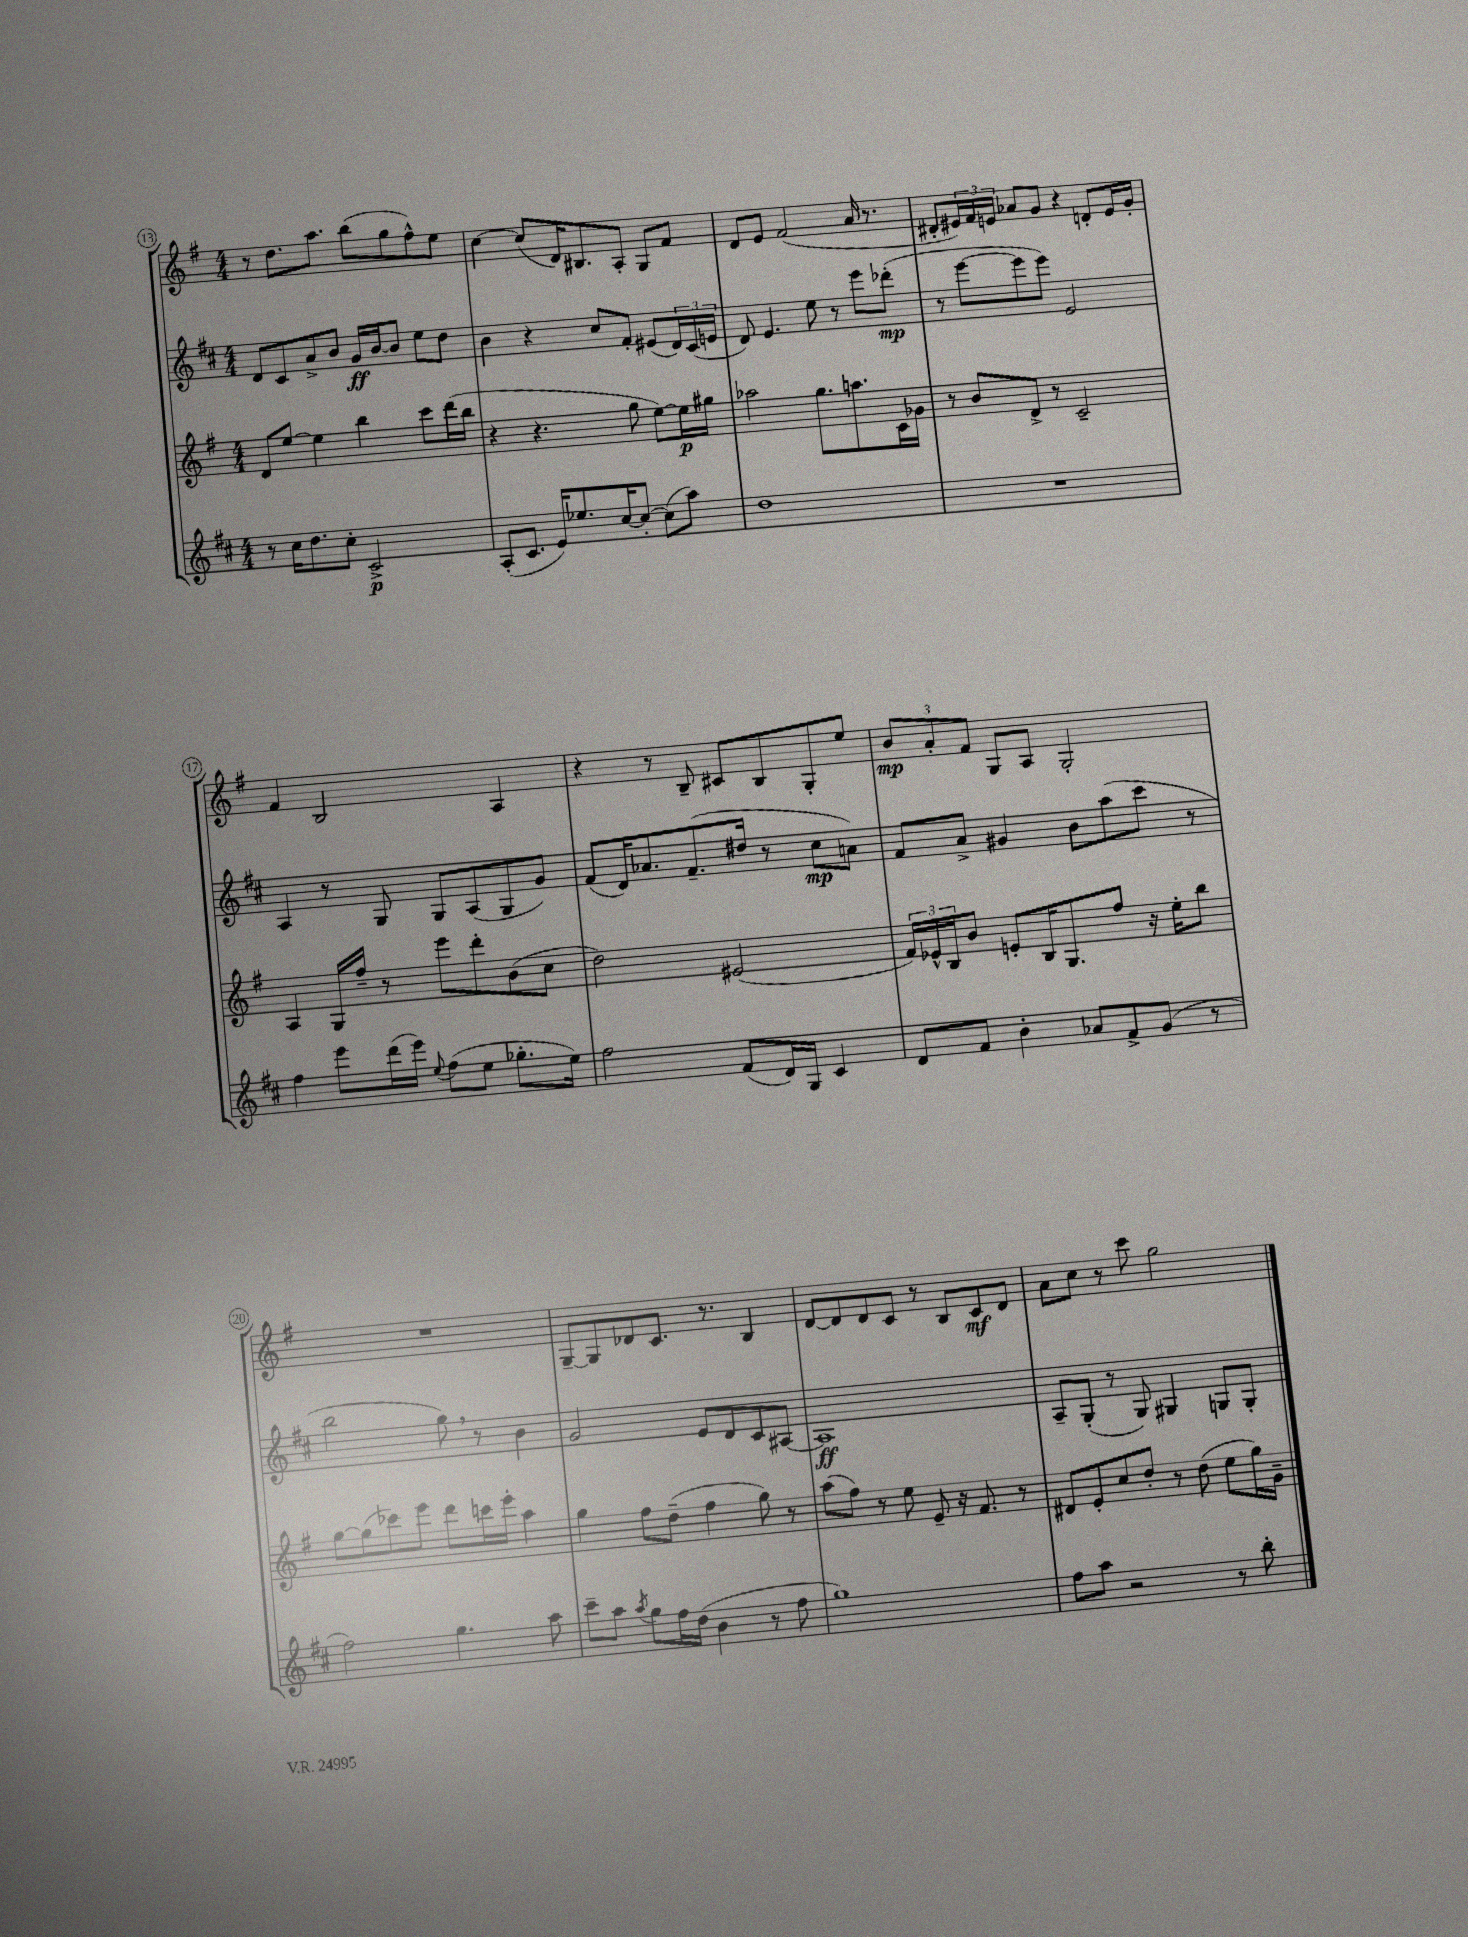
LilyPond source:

<<
\new StaffGroup <<
\new Staff = "s0" {
    \clef treble \key g \major \numericTimeSignature \time 4/4
    r8 d''8. a''8. b''8( g''8 fis''8-^) e''8 |
    c''4~ c''8( d'16) bis8. a8-. g8 fis'8 |
    d'8 e'8 fis'2( a'16 r8. |
    dis'8-. \tuplet 3/2 { eis'16) fis'16 e'16 } aes'8 g'8 r4 d'8-. e'16 g'16-. |
    fis'4 b2 a4 |
    r4 r8 b8-- cis'8 b8 g8-. e''8 |
    \tuplet 3/2 { b'8\mp a'8-. fis'8 } g8 a8 g2-. |
    R1 |
    g8~-- g8 des'8 c'8. r8. b4 |
    d'8~ d'8 d'8 c'8 r8 b8 c'8\mf d'8 |
    a'8 c''8 r8 c'''8 g''2 \bar "|." |
}
\new Staff = "s1" {
    \clef treble \key d \major \numericTimeSignature \time 4/4
    d'8 cis'8 a'8-> b'8 g'16\ff b'16~ b'8 e''8 d''8 |
    b'4 r4 cis''8 fis'8-. eis'8( \tuplet 3/2 { d'16) cis'16( e'16 } |
    d'8) e'4. e''8 r8 e'''8 des'''8-.\mp( |
    r8 e'''8~ e'''8 e'''8) e'2 |
    a4 r8 g8 g8 a8( g8 g'8) |
    fis'8( d'16) aes'8. fis'8.--( dis''16 r8 cis''8\mp a'8) |
    fis'8 a'8-> gis'4 b'8 a''8( cis'''8 r8 |
    b''2 g''8) \breathe r8 b'4 |
    g'2 e'8 d'8 cis'8 ais8~ |
    ais1\ff |
    a8-- g8-.( r8 g8) gis4 g8 g8-. \bar "|." |
}
\new Staff = "s2" {
    \clef treble \key g \major \numericTimeSignature \time 4/4
    d'8 e''8~ e''4 b''4 c'''8 d'''16( b''16 |
    r4 r4. g''8 e''8~) e''16\p gis''16 |
    aes''2 g''8. a''8. c'16 ges'16 |
    r8 b'8 d'8-> r8 c'2-- |
    a4 g16 fis''16-- r8 e'''8 d'''8-. b'8( c''8 |
    d''2) eis'2( |
    \tuplet 3/2 { fis'16) ees'16-^ b16 } b'8 e'8-. b16 g8. fis''8 r16 e''16-. b''8 |
    g''8~ g''8( ces'''8) e'''8 d'''8 c'''16 e'''16-. a''4 |
    g''4 fis''8 d''8--( fis''4 g''8) r8 |
    a''8( fis''8) r8 e''8 e'8-- r16 fis'8. r8 |
    dis'8 e'8-. c''8 d''8-. r8 d''8( e''8 g''16) g'16-- \bar "|." |
}
\new Staff = "s3" {
    \clef treble \key d \major \numericTimeSignature \time 4/4
    r8 cis''16 d''8. cis''8-. cis'2->\p |
    a8-.( cis'8. e'16) ees''8. cis''16~ cis''8~-. cis''8( a''8) |
    d''1 |
    R1 |
    fis''4 e'''8 d'''16( e'''16) \appoggiatura { e''8 } fis''8( e''8 ges''8.-. e''16) |
    fis''2 fis'8( d'16) g16 cis'4 |
    d'8 fis'8 b'4-. aes'8 fis'8-> g'8( r8 |
    fis''2) g''4. a''8 |
    cis'''8-- a''8 \acciaccatura { a''8 } g''8 fis''16 d''16( b'4 r8 fis''8 |
    g''1) |
    fis''8 a''8 r2 r8 b''8-. \bar "|." |
}
>>
>>
\layout { \context { \Score currentBarNumber = #13 \override BarNumber.stencil = #(make-stencil-circler 0.1 0.3 ly:text-interface::print) } }
